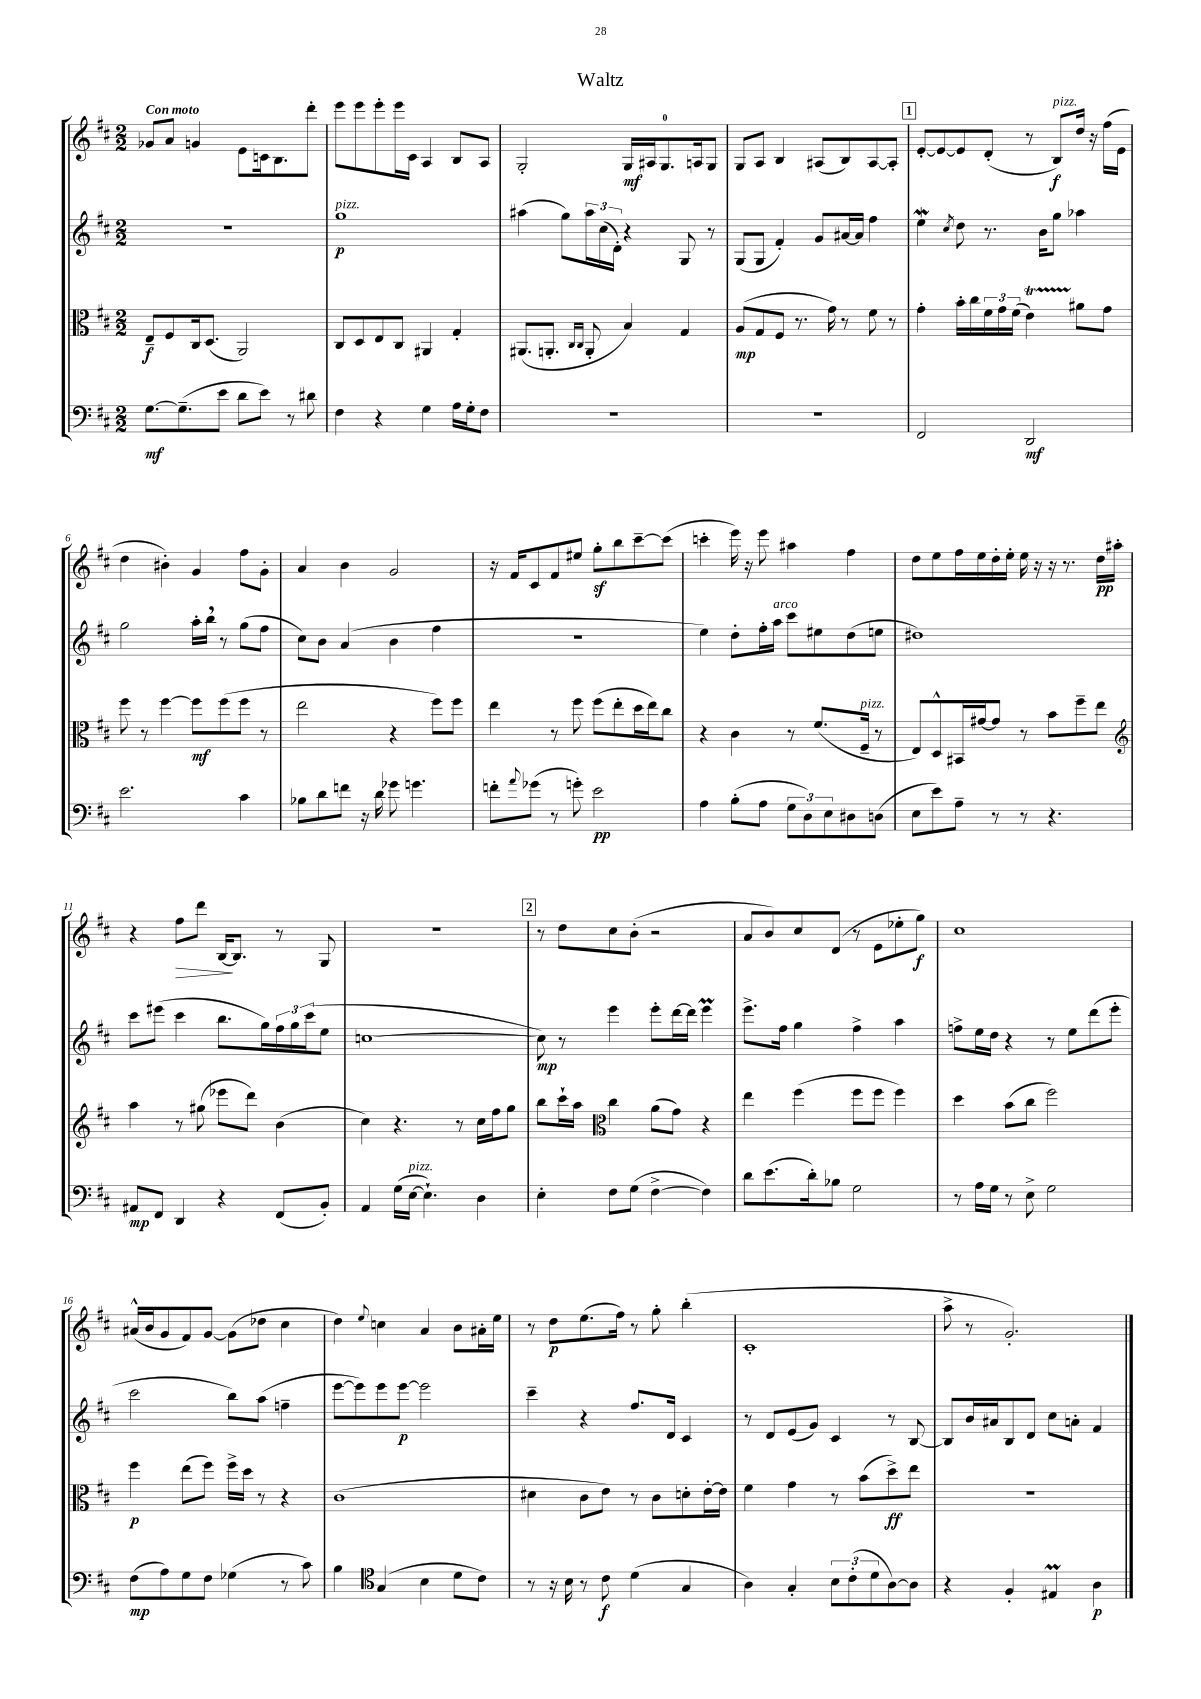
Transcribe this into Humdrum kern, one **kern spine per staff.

**kern	**dynam	**kern	**dynam	**kern	**dynam	**kern	**dynam
*part4	*part4	*part3	*part3	*part2	*part2	*part1	*part1
*staff4	*staff4	*staff3	*staff3	*staff2	*staff2	*staff1	*staff1
*clefF4	*	*clefC3	*	*clefG2	*	*clefG2	*
*k[f#c#]	*	*k[f#c#]	*	*k[f#c#]	*	*k[f#c#]	*
*M2/2	*	*M2/2	*	*M2/2	*	*M2/2	*
=1	=1	=1	=1	=1	=1	=1	=1
!	!	!	!	!	!	!LO:TX:a:B:t=Con moto	!
[8.G\L	mf	8E~/L	f	1r	.	8g-X/L	.
.	.	8F#/	.	.	.	8a/J	.
(8.G~\]	.	.	.	.	.	.	.
.	.	16C#/k	.	.	.	4gn/	.
.	.	(8.D/J	.	.	.	.	.
8e\J	.	.	.	.	.	.	.
8d\L	.	2AA/)	.	.	.	8e\L	.
8e\J)	.	.	.	.	.	16cn\k	.
.	.	.	.	.	.	8.B\	.
8r	.	.	.	.	.	.	.
8d#X\	.	.	.	.	.	8ddd'\J	.
=2	=2	=2	=2	=2	=2	=2	=2
!	!	!	!	!LO:TX:a:i:t=pizz.	!	!	!
4F#\	.	8C#/L	.	1gg	p	8eee\L	.
.	.	8D/	.	.	.	8eee\	.
4r	.	8E/	.	.	.	8eee'\	.
.	.	8C#/J	.	.	.	16eee\L	.
.	.	.	.	.	.	16c#\JJ	.
4G\	.	4AA#X/	.	.	.	4A/	.
16A\LL	.	4G'/	.	.	.	8B/L	.
16G'\J	.	.	.	.	.	.	.
8F#\J	.	.	.	.	.	8A/J	.
=3	=3	=3	=3	=3	=3	=3	=3
1r	.	(8.AA#X/L	.	(4aa#X\	.	2G'/	.
.	.	8.AAn'/J	.	.	.	.	.
.	.	.	.	8gg\L)	.	.	.
.	.	16qqC#/LL	.	.	.	.	.
.	.	16qqC#/JJ	.	.	.	.	.
.	.	8AA'/	.	24aa#\L	.	.	.
.	.	.	.	(24cc#\	.	.	.
.	.	.	.	24d'\JJ)	.	.	.
.	.	4B/)	.	4r	.	16G/LL	mf
.	.	.	.	.	.	16A#X/J	.
.	.	.	.	.	.	8.G/	.
.	.	4G/	.	8G/	.	.	.
.	.	.	.	.	.	16An/k	.
.	.	.	.	8r	.	8G/J	.
=4	=4	=4	=4	=4	=4	=4	=4
1r	.	(8A/L	mp	(8G/L	.	8G/L	.
.	.	8G/	.	8G/J	.	8A/J	.
.	.	8F#/J	.	4f#'/)	.	4B/	.
.	.	8.r	.	.	.	.	.
.	.	.	.	8g/L	.	(8A#X/L	.
.	.	16g\)	.	.	.	.	.
.	.	8r	.	[16a#X/L	.	8B/)	.
.	.	.	.	16a#/JJ]	.	.	.
.	.	8f#\	.	4ff#\	.	[8A#/	.
.	.	8r	.	.	.	8A#'/J]	.
!!LO:REH:place=s1:t=1
=5	=5	=5	=5	=5	=5	=5	=5
2FF#/	.	4g'\	.	4eeW\	.	[8e'/L	.
.	.	.	.	.	.	8e/_	.
.	.	.	.	8qcc#/	.	.	.
.	.	16b'\LL	.	8dd\	.	8e/]	.
.	.	16cc#\	.	.	.	.	.
.	.	24f#\	.	8.r	.	(8d'/J	.
.	.	24g\	.	.	.	.	.
.	.	(24f#\JJ	.	.	.	.	.
2DD/	mf	4eT\)	.	.	.	8r	.
.	.	.	.	16b\KL	.	.	.
!	!	!	!	!	!	!LO:TX:a:i:t=pizz.	!
.	.	.	.	8gg\J	.	8B/L)	f
.	.	8a#X\L	.	4aa-X\	.	16dd/Jk	.
.	.	.	.	.	.	16r	.
.	.	8g\J	.	.	.	(16ff#\LL	.
.	.	.	.	.	.	16e\JJ	.
!!LO:LB:g=z
=6	=6	=6	=6	=6	=6	=6	=6
2.e\	.	8ff#\	.	2gg\	.	4dd\	.
.	.	8r	.	.	.	.	.
.	.	[4ff#\	.	.	.	4b#X'\)	.
.	.	8ff#\L]	mf	16aa'\LL	.	4g/	.
.	.	.	.	16bb,\JJ	.	.	.
.	.	(8ff#\	.	8r	.	.	.
4c#\	.	8ff#\J	.	(8gg\L	.	8ff#\L	.
.	.	8r	.	8ff#\J	.	8g'\J	.
=7	=7	=7	=7	=7	=7	=7	=7
8B-X\L	.	2ee\	.	8cc#\L)	.	4a/	.
8d\	.	.	.	8b\J	.	.	.
8fn\J	.	.	.	(4a/	.	4b\	.
16r	.	.	.	.	.	.	.
16d\	.	.	.	.	.	.	.
8g-X\	.	4r	.	4b\	.	2g/	.
4.gn\	.	.	.	.	.	.	.
.	.	8ff#\L)	.	4ff#\	.	.	.
.	.	8ff#\J	.	.	.	.	.
=8	=8	=8	=8	=8	=8	=8	=8
8fn'\L	.	4ee\	.	1r	.	16r	.
.	.	.	.	.	.	16f#/KL	.
8qqa/	.	.	.	.	.	.	.
(8g-X\J	.	.	.	.	.	8c#/	.
8r	.	8r	.	.	.	8f#/	.
8gn'\)	.	8ff#\	.	.	.	8ee#X/J	.
2e\	pp	(8ff#\L	.	.	.	8ggz'\L	.
.	.	8ee'\	.	.	.	8bb\	.
.	.	16dd\L	.	.	.	[8ccc#~\	.
.	.	16ee\J)	.	.	.	.	.
.	.	8cc#\J	.	.	.	(8ccc#\J]	.
=9	=9	=9	=9	=9	=9	=9	=9
4A\	.	4r	.	4ee\)	.	4cccn'\	.
(8B'\L	.	4c#\	.	8dd'\L	.	16eee\)	.
.	.	.	.	.	.	16r	.
8A\J	.	.	.	16ff#'\L	.	8eee\	.
!	!	!	!	!LO:TX:a:i:t=arco	!	!	!
.	.	.	.	16aa\JJ	.	.	.
12G\L	.	8r	.	8ccc#\L	.	4aa#X\	.
12D\)	.	.	.	.	.	.	.
.	.	(8.f#/L	.	8ee#X\	.	.	.
12E\	.	.	.	.	.	.	.
8D#X\	.	.	.	(8dd\	.	4ff#\	.
!	!	!LO:TX:a:i:t=pizz.	!	!	!	!	!
.	.	16F#~/Jk	.	.	.	.	.
(8Dn\J	.	8r	.	8een\J	.	.	.
=10	=10	=10	=10	=10	=10	=10	=10
8E\L	.	8E/L)	.	1dd#X)	.	8dd\L	.
8e\)	.	8D^^/	.	.	.	8ee\	.
8A~\J	.	16BB#X/L	.	.	.	16ff#\L	.
.	.	[16g#X/J	.	.	.	16ee\	.
8r	.	8g#/J]	.	.	.	16dd'\	.
.	.	.	.	.	.	16ee'\JJ	.
8r	.	8r	.	.	.	16ee\	.
.	.	.	.	.	.	16r	.
4.r	.	8b\L	.	.	.	16r	.
.	.	.	.	.	.	8.r	.
.	.	8ff#~\	.	.	.	.	.
.	.	8ee\J	.	.	.	16dd\LL	pp
.	.	.	.	.	.	16aa#X'\JJ	.
!!LO:LB:g=z
=11	=11	=11	=11	=11	=11	=11	=11
*	*	*clefG2	*	*	*	*	*
8AA#X/L	mp	4aa\	.	8ccc#\L	.	4r	.
8FF#/J	.	.	.	(8eee#X\J	.	.	.
!	!	!	!	!	!	!	!LO:HP:b
4DD/	.	8r	.	4ccc#\	.	8ff#\L	>
.	.	(8gg#X\	.	.	.	8ddd\J	.
4r	.	8eee-X\L	.	8.bb\L	.	[16B/KL	.
.	.	.	.	.	.	8.B/J]	]
.	.	8ddd\J)	.	.	.	.	.
.	.	.	.	16gg\L)	.	.	.
(8FF#/L	.	(4b\	.	24ff#\	.	8r	.
.	.	.	.	24gg\	.	.	.
.	.	.	.	(24ccc#\J	.	.	.
8BB'/J)	.	.	.	8ee\J	.	8G/	.
=12	=12	=12	=12	=12	=12	=12	=12
4AA/	.	4cc#\)	.	[1ccn	.	1r	.
(16G\LL	.	4.r	.	.	.	.	.
!LO:TX:a:i:t=pizz.	!	!	!	!	!	!	!
[16E\JJ	.	.	.	.	.	.	.
4.E`\])	.	.	.	.	.	.	.
.	.	8r	.	.	.	.	.
4D\	.	16cc#\LL	.	.	.	.	.
.	.	16ff#\J	.	.	.	.	.
.	.	8gg\J	.	.	.	.	.
!!LO:REH:place=s1:t=2
=13	=13	=13	=13	=13	=13	=13	=13
4E'\	.	8bb\L	.	8cc\])	mp	8r	.
.	.	16ccc#`\L	.	8r	.	8dd\L	.
.	.	16aa\JJ	.	.	.	.	.
*	*	*clefC3	*	*	*	*	*
8F#\L	.	4cc#\	.	4eee\	.	8cc#\	.
(8G\J	.	.	.	.	.	(8b'\J	.
[4F#^\	.	(8a\L	.	8eee'\L	.	2r	.
.	.	8g\J)	.	[16ddd\L	.	.	.
.	.	.	.	16ddd\JJ]	.	.	.
4F#\])	.	4r	.	4eeeM\	.	.	.
=14	=14	=14	=14	=14	=14	=14	=14
8d\L	.	4ee\	.	8.eee^\L	.	8a/L	.
(8.e\	.	.	.	.	.	8b/)	.
.	.	.	.	16ff#\Jk	.	.	.
.	.	(4ff#\	.	4gg\	.	8cc#/	.
16d'\k)	.	.	.	.	.	.	.
8B-X\J	.	.	.	.	.	(8d/J	.
2G\	.	8ff#\L	.	4ff#^\	.	8r	.
.	.	8ff#\J	.	.	.	8e\L	.
.	.	4ff#\)	.	4aa\	.	8ee-X'\	.
.	.	.	.	.	.	8gg\J)	f
=15	=15	=15	=15	=15	=15	=15	=15
8r	.	4dd\	.	8ffn^\L	.	1cc#	.
16A\LL	.	.	.	16ee\L	.	.	.
16G\JJ	.	.	.	16dd\JJ	.	.	.
8r	.	(8b\L	.	4r	.	.	.
8E^\	.	8cc#\J	.	.	.	.	.
2G\	.	2ff#\)	.	8r	.	.	.
.	.	.	.	8ee\L	.	.	.
.	.	.	.	(8ddd\	.	.	.
.	.	.	.	8eee'\J	.	.	.
!!LO:LB:g=z
=16	=16	=16	=16	=16	=16	=16	=16
(8F#\L	mp	4ff#\	p	2ccc#\	.	(16a#X^^/LL	.
.	.	.	.	.	.	16b/J	.
8A\)	.	.	.	.	.	8g/	.
8G\	.	(8ee\L	.	.	.	8f#/)	.
8F#\J	.	8ff#\J)	.	.	.	[8g/J	.
(4G-X\	.	16ff#^\LL	.	8bb\L)	.	(8g\L]	.
.	.	16dd\JJ	.	.	.	.	.
.	.	8r	.	(8aa\J	.	8dd-X\J	.
8r	.	4r	.	4ffn~\	.	4cc#\	.
8c#\)	.	.	.	.	.	.	.
=17	=17	=17	=17	=17	=17	=17	=17
4B\	.	(1c#	.	[8eee\L	.	4dd\)	.
.	.	.	.	8eee\])	.	.	.
*clefC4	*	*	*	*	*	*	*
.	.	.	.	.	.	8qqee/	.
(4G/	.	.	.	8eee\	.	4ccn\	.
.	.	.	.	[8eee\J	p	.	.
4B\	.	.	.	2eee\]	.	4a/	.
8d\L	.	.	.	.	.	8b\L	.
8c#\J)	.	.	.	.	.	16a#X'\L	.
.	.	.	.	.	.	16ee\JJ	.
=18	=18	=18	=18	=18	=18	=18	=18
8r	.	4d#X\	.	4ccc#~\	.	8r	.
16r	.	.	.	.	.	8dd\L	p
16B\	.	.	.	.	.	.	.
8r	.	8c#\L	.	4r	.	(8.ee\	.
8c#\	f	8e\J)	.	.	.	.	.
.	.	.	.	.	.	16ff#\Jk)	.
(4d\	.	8r	.	8.ff#/L	.	8r	.
.	.	8c#\L	.	.	.	8gg'\	.
.	.	.	.	16d/Jk	.	.	.
4G/	.	8dn'\	.	4c#/	.	(4bb'\	.
.	.	[16e'\L	.	.	.	.	.
.	.	16e\JJ]	.	.	.	.	.
=19	=19	=19	=19	=19	=19	=19	=19
4A\)	.	4f#\	.	8r	.	1c#'	.
.	.	.	.	8d/L	.	.	.
4G'/	.	4g\	.	(8e/	.	.	.
.	.	.	.	8g/J)	.	.	.
12B\L	.	8r	.	4c#/	.	.	.
(12c#'\	.	.	.	.	.	.	.
.	.	(8b\L	.	.	.	.	.
12d\	.	.	.	.	.	.	.
[8A\)	.	8dd^\)	ff	8r	.	.	.
8A\J]	.	8ee\J	.	[8B/	.	.	.
=20	=20	=20	=20	=20	=20	=20	=20
4r	.	1r	.	8B/L]	.	8aa^\	.
.	.	.	.	16b/L	.	8r	.
.	.	.	.	16a#X/J	.	.	.
4F#'/	.	.	.	8B/	.	2.g'/)	.
.	.	.	.	8d/J	.	.	.
4E#Xm/	.	.	.	8cc#\L	.	.	.
.	.	.	.	8an'\J	.	.	.
4A\	p	.	.	4f#/	.	.	.
==	==	==	==	==	==	==	==
*-	*-	*-	*-	*-	*-	*-	*-
